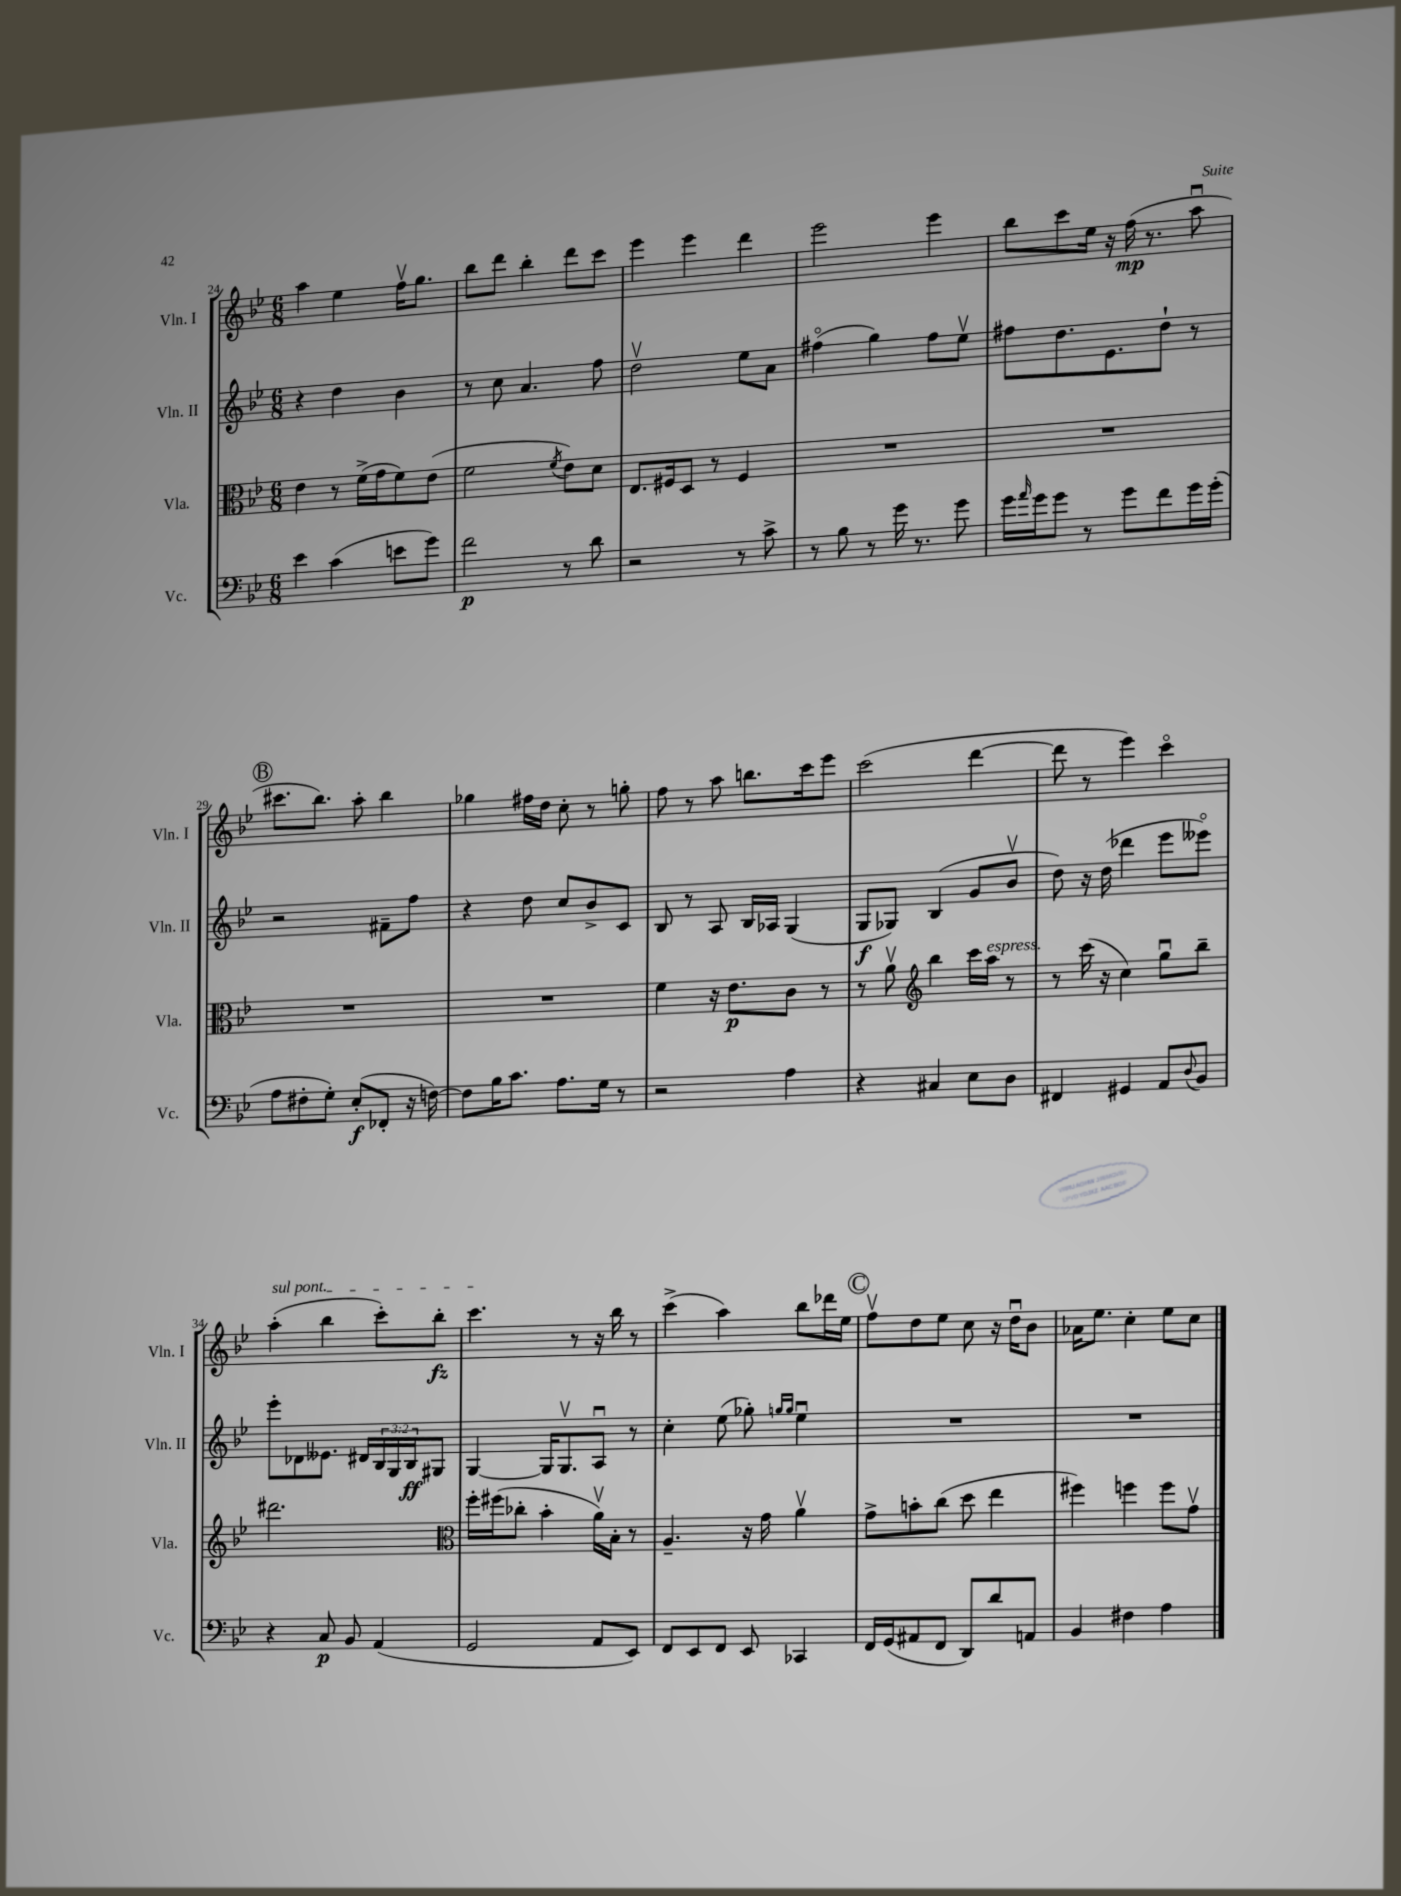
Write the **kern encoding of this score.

**kern	**dynam	**kern	**dynam	**kern	**dynam	**kern	**dynam
*part4	*part4	*part3	*part3	*part2	*part2	*part1	*part1
*staff4	*staff4	*staff3	*staff3	*staff2	*staff2	*staff1	*staff1
*I"Vc.	*	*I"Vla.	*	*I"Vln. II	*	*I"Vln. I	*
*I'Vc.	*	*I'Vla.	*	*I'Vln. II	*	*I'Vln. I	*
*clefF4	*	*clefC3	*	*clefG2	*	*clefG2	*
*k[b-e-]	*	*k[b-e-]	*	*k[b-e-]	*	*k[b-e-]	*
*M6/8	*	*M6/8	*	*M6/8	*	*M6/8	*
=24	=24	=24	=24	=24	=24	=24	=24
4e-\	.	4e-\	.	4r	.	4aa\	.
(4c\	.	8r	.	4dd\	.	4ee-\	.
.	.	(16f^\LL	.	.	.	.	.
.	.	16g\J	.	.	.	.	.
8en\L	.	8f\)	.	4b-\	.	16ffv\KL	.
.	.	.	.	.	.	8.gg\J	.
8g\J)	.	(8e-\J	.	.	.	.	.
=25	=25	=25	=25	=25	=25	=25	=25
2f\	p	2f\	.	8r	.	8bb-\L	.
.	.	.	.	8cc\	.	8ddd\J	.
.	.	.	.	4.a/	.	4bb-'\	.
.	.	8qf/	.	.	.	.	.
8r	.	8e-\L)	.	.	.	8ddd\L	.
8d\	.	8d\J	.	8ff\	.	8ccc\J	.
=26	=26	=26	=26	=26	=26	=26	=26
2r	.	8.E-/L	.	2ddv\	.	4eee-\	.
.	.	16F#X/k	.	.	.	.	.
.	.	8D/J	.	.	.	4eee-\	.
.	.	8r	.	.	.	.	.
8r	.	4F#/	.	8ee-\L	.	4ddd\	.
8c^\	.	.	.	8a\J	.	.	.
=27	=27	=27	=27	=27	=27	=27	=27
8r	.	2.r	.	(4ff#X\	.	2eee-\	.
8B-\	.	.	.	.	.	.	.
8r	.	.	.	4gg\)	.	.	.
16g\	.	.	.	.	.	.	.
8.r	.	.	.	.	.	.	.
.	.	.	.	8ff#\L	.	4eee-\	.
8g\	.	.	.	8ee-v\J	.	.	.
=28	=28	=28	=28	=28	=28	=28	=28
16g\LL	.	2.r	.	8ff#X\L	.	8bb-\L	.
16qqa/	.	.	.	.	.	.	.
16g\J	.	.	.	.	.	.	.
8g\J	.	.	.	8.dd\	.	8ccc\	.
8r	.	.	.	.	.	16ee-\Jk	.
.	.	.	.	8.e-\	.	16r	.
8g\L	.	.	.	.	.	(16ff\	mp
.	.	.	.	.	.	8.r	.
8f\	.	.	.	8dd`\J	.	.	.
16g\L	.	.	.	8r	.	8aau\	.
(16g'\JJ	.	.	.	.	.	.	.
!!LO:LB:g=z
!!LO:REH:place=s1:t=B
=29	=29	=29	=29	=29	=29	=29	=29
8A\L	.	2.r	.	2r	.	8.ccc#X\L	.
8F#X'\	.	.	.	.	.	.	.
.	.	.	.	.	.	8.bb-\J)	.
8G'\J)	.	.	.	.	.	.	.
(8E-'/L	f	.	.	.	.	8aa'\	.
8FF-X'/J	.	.	.	8f#X~\L	.	4bb-\	.
16r	.	.	.	8ff\J	.	.	.
[16Fn\)	.	.	.	.	.	.	.
=30	=30	=30	=30	=30	=30	=30	=30
8F\L]	.	2.r	.	4r	.	4gg-X\	.
16B-\K	.	.	.	.	.	.	.
8.c\J	.	.	.	.	.	.	.
.	.	.	.	8dd\	.	16ff#X\LL	.
.	.	.	.	.	.	16dd\JJ	.
8.A\L	.	.	.	8cc/L	.	8cc'\	.
.	.	.	.	8b-^/	.	8r	.
16G\Jk	.	.	.	.	.	.	.
8r	.	.	.	8c/J	.	8ggn'\	.
=31	=31	=31	=31	=31	=31	=31	=31
2r	.	4f\	.	8B-/	.	8ff\	.
.	.	.	.	8r	.	8r	.
.	.	16r	.	8A/	.	8aa\	.
.	.	8.e-\L	p	.	.	.	.
.	.	.	.	16B-/LL	.	8.bbn\L	.
.	.	.	.	16A-X/JJ	.	.	.
4A\	.	8c\J	.	(4G/	.	.	.
.	.	.	.	.	.	16ccc\k	.
.	.	8r	.	.	.	8eee-\J	.
=32	=32	=32	=32	=32	=32	=32	=32
4r	.	8r	.	8G/L	f	(2ccc\	.
.	.	8av\	.	8G-X/J)	.	.	.
*	*	*clefG2	*	*	*	*	*
4C#X/	.	4bb-\	.	(4B-/	.	.	.
8E-\L	.	16ccc\LL	.	8g/L	.	[4ddd\	.
!	!	!LO:TX:a:i:t=espress.	!	!	!	!	!
.	.	16aa\JJ	.	.	.	.	.
8D\J	.	8r	.	8b-v/J	.	.	.
=33	=33	=33	=33	=33	=33	=33	=33
4FF#X/	.	8r	.	8dd\)	.	8ddd\]	.
.	.	(16ccc\	.	16r	.	8r	.
.	.	16r	.	(16dd\	.	.	.
4GG#X/	.	4cc\)	.	4ddd-X\	.	4eee-\)	.
8AA/L	.	8ggu\L	.	8eee-\L	.	4ccc\	.
8qqD/	.	.	.	.	.	.	.
8BB-/J	.	8bb-~\J	.	8eee--X\J)	.	.	.
!!LO:LB:g=z
=34	=34	=34	=34	=34	=34	=34	=34
!	!	!	!	!	!	!LO:TX:a:i:t=sul pont.	!
4r	.	2.ddd#X\	.	8eee-'\L	.	(4aa'\	.
.	.	.	.	8d-X\	.	.	.
8C/	p	.	.	8.e--X\J	.	4bb-\	.
8BB-/	.	.	.	.	.	.	.
.	.	.	.	16d#X/LL	.	.	.
(4AA/	.	.	.	24B-/	.	8ccc'\L)	.
.	.	.	.	24G/	.	.	.
.	.	.	.	24B-/J	ff	.	.
.	.	.	.	8G#X/J	.	8bb-'\J	fz
=35	=35	=35	=35	=35	=35	=35	=35
*	*	*clefC3	*	*	*	*	*
2GG/	.	16ff'\LL	.	[4G/	.	4.ccc\	.
.	.	(16ff#X\J	.	.	.	.	.
.	.	8cc-X'\J	.	.	.	.	.
.	.	4b-'\	.	16G/KL]	.	.	.
.	.	.	.	8.Gv/	.	.	.
.	.	.	.	.	.	8r	.
8AA/L	.	16av\LL)	.	8Au/J	.	16r	.
.	.	16B-'\JJ	.	.	.	16bb-\	.
8EE-/J)	.	8r	.	8r	.	8r	.
=36	=36	=36	=36	=36	=36	=36	=36
8FF/L	.	4.A~/	.	4cc'\	.	(4ccc^\	.
8EE-/	.	.	.	.	.	.	.
8FF/J	.	.	.	(8ee-\	.	4aa\)	.
8EE-/	.	16r	.	8gg-X'\)	.	.	.
.	.	16g\	.	.	.	.	.
.	.	.	.	16qqggn/LL	.	.	.
.	.	.	.	16qqgg/JJ	.	.	.
4CC-X/	.	4av\	.	4ee-u\	.	8bb-\L	.
.	.	.	.	.	.	16ddd-X\L	.
.	.	.	.	.	.	16ee-\JJ	.
!!LO:REH:place=s1:t=C
=37	=37	=37	=37	=37	=37	=37	=37
16FF/LL	.	8g^\L	.	2.r	.	8ffv\L	.
(16GG/J	.	.	.	.	.	.	.
8AA#X/	.	8bn'\	.	.	.	8dd\	.
8FF/J	.	(8cc\J	.	.	.	8ee-\J	.
8DD/L)	.	8dd\	.	.	.	8cc\	.
8d/	.	4ee-\	.	.	.	16r	.
.	.	.	.	.	.	16ddu\KL	.
8AAn/J	.	.	.	.	.	8b-\J	.
=38	=38	=38	=38	=38	=38	=38	=38
4BB-/	.	4ff#X\)	.	2.r	.	16a-X\KL	.
.	.	.	.	.	.	8.ee-\J	.
4F#X\	.	4ffn\	.	.	.	4cc'\	.
4A\	.	8ff\L	.	.	.	8ee-\L	.
.	.	8gv\J	.	.	.	8cc\J	.
==	==	==	==	==	==	==	==
*-	*-	*-	*-	*-	*-	*-	*-
